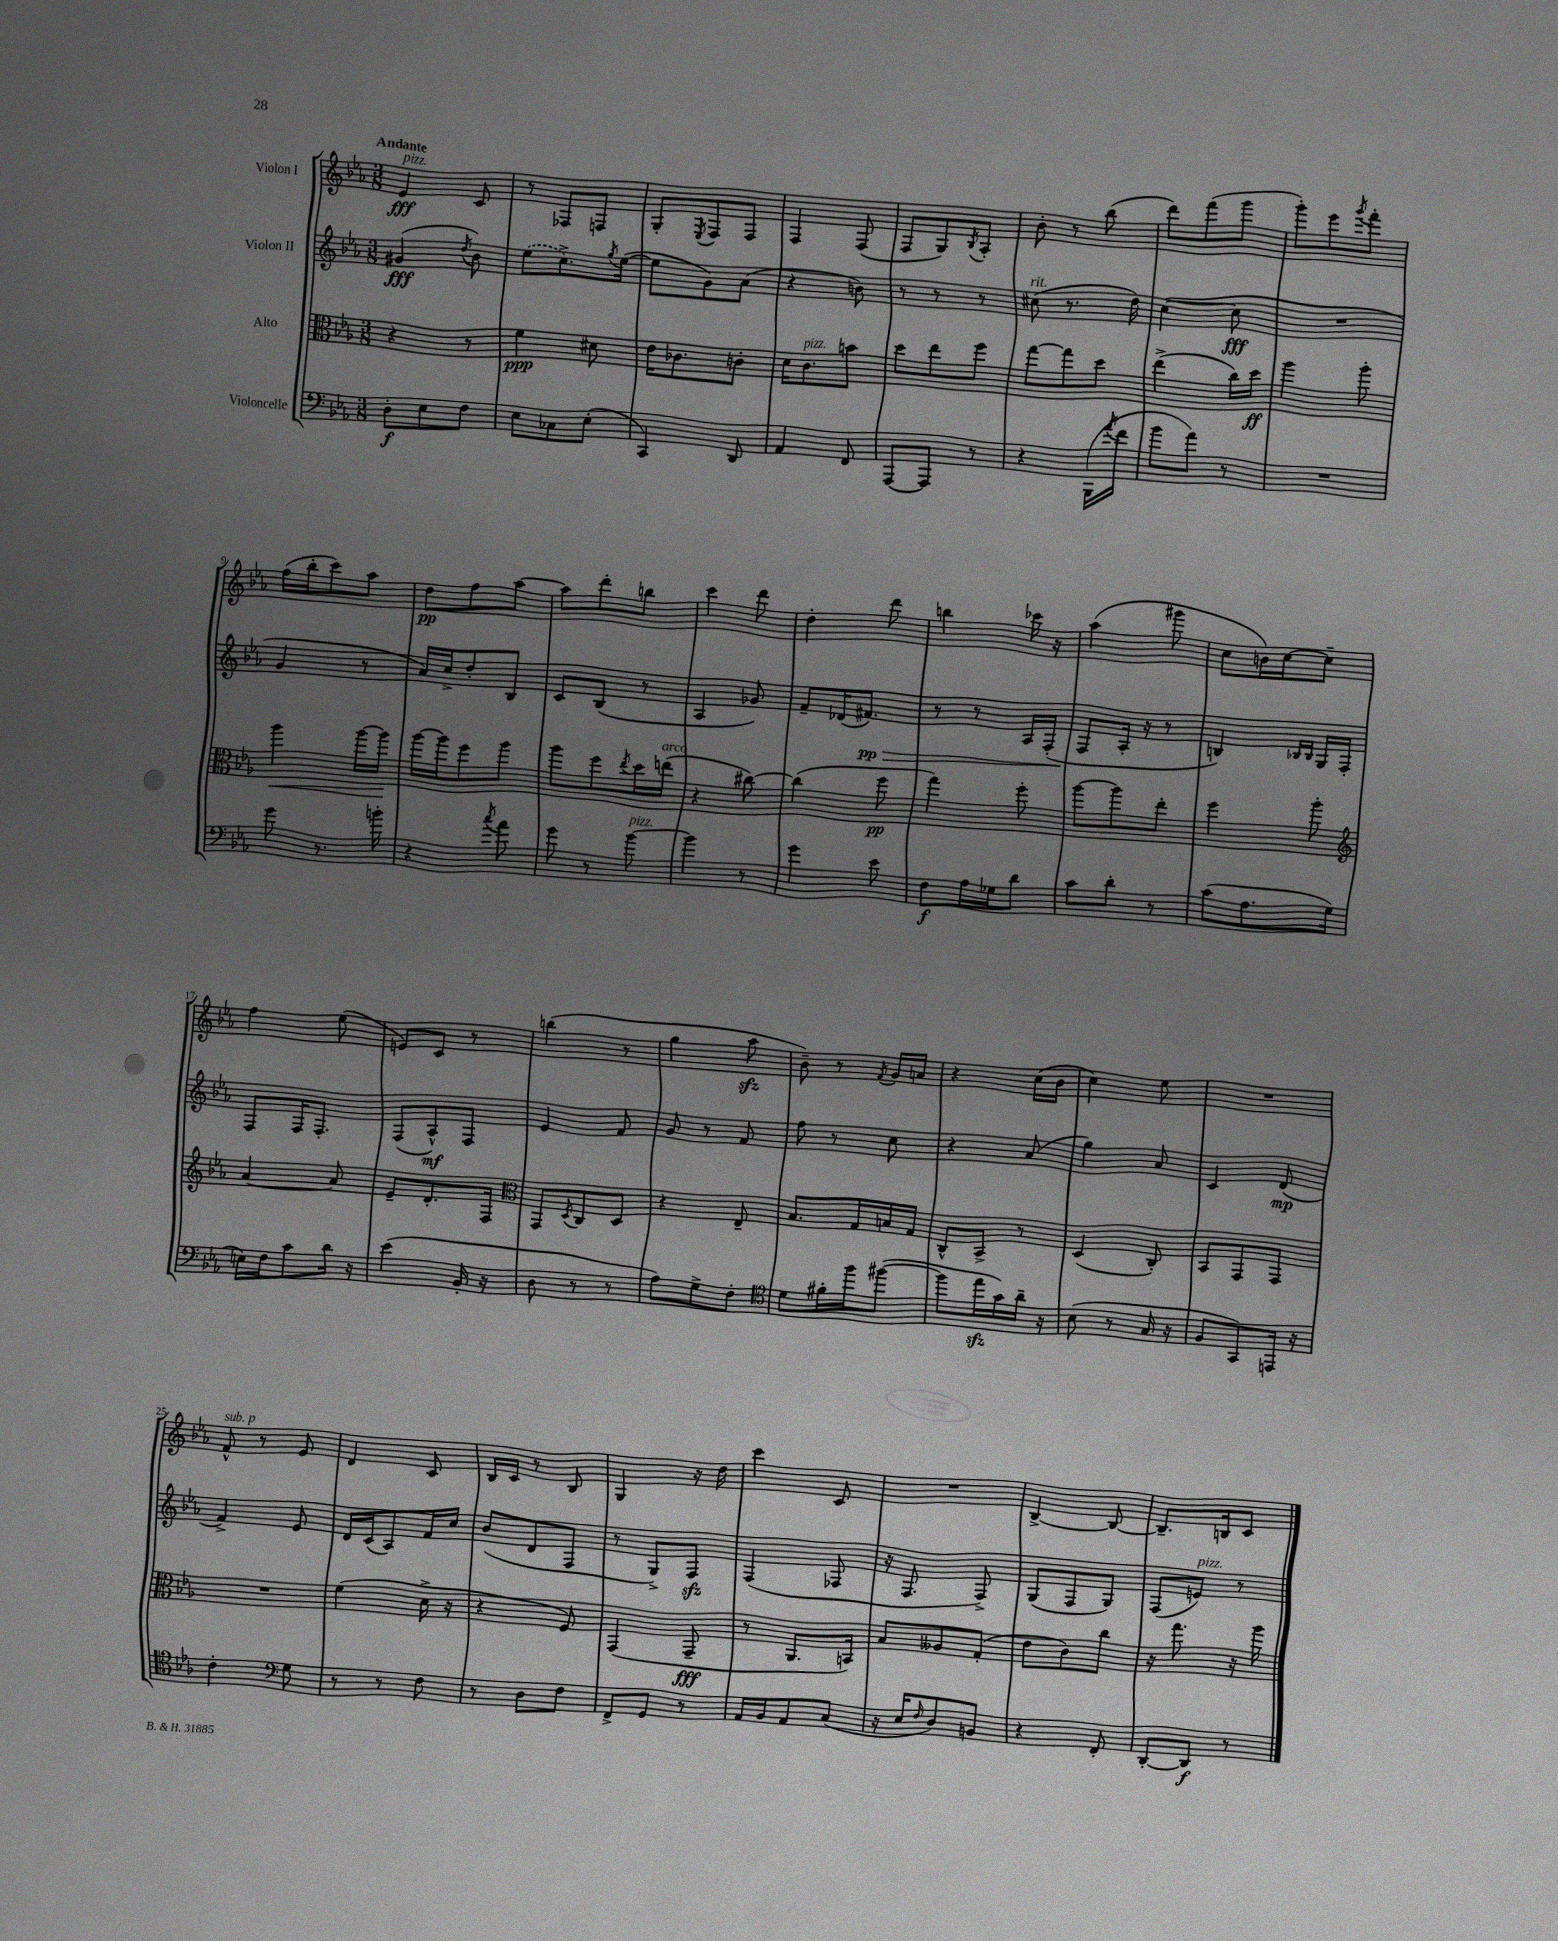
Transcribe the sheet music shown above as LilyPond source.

<<
\new StaffGroup <<
\new Staff = "s0" \with { instrumentName = "Violon I" } {
    \clef treble \key ees \major \numericTimeSignature \time 3/8 \tempo "Andante"
    ees'4\fff^\markup { \italic "pizz." } c'8 |
    r8 fes8 f8 |
    g8-. \acciaccatura { ees8 } f8 f8 |
    f4 f8( |
    f8 g8) \acciaccatura { bes8 } aes8-. |
    bes'8-. r8 bes''8( |
    d'''8) f'''8( g'''8 |
    g'''8-.) ees'''8 \acciaccatura { g'''8 } f'''8-. |
    f''16( bes''16-. c'''8) aes''8 |
    d''8\pp f''8 aes''8~ |
    aes''8 d'''8-. b''8 |
    c'''4 d'''8 |
    d''4-. d'''8 |
    b''4 ces'''16 r16 |
    aes''4( gis'''8 |
    c''8 b'16) c''16~ c''8-- |
    f''4 ees''8( |
    e'8) c'8 r8 |
    b''4( r8 |
    g''4 aes''8\sfz |
    bes'8--) r8 \acciaccatura { f'8 } g'16 a'16 |
    r4 c''16( bes'16 |
    c''4) ees''8 |
    R4. |
    f'8-^^\markup { \italic "sub. p" } r8 ees'8 |
    d'4 c'8 |
    bes16 c'16 r8 bes8 |
    g4 r16 d''16 |
    c'''4 c'8 |
    R4. |
    bes4~-> bes8~ |
    bes8.-- b16 c'8 \bar "|." |
}
\new Staff = "s1" \with { instrumentName = "Violon II" } {
    \clef treble \key ees \major \numericTimeSignature \time 3/8
    gis'4\fff( \acciaccatura { d''8 } bes'8) |
    \once \slurDashed ees''8( c''8.->) \acciaccatura { g''8 } ees''16~( |
    ees''8 g'8) aes'8( |
    r4 b'8) |
    r8 r8 r8 |
    cis''8^\markup { \italic "rit." }( r8. d''16) |
    c''4~( c''8\fff |
    R4. |
    g'4 r8 |
    aes'16) c''16-> d''8-. bes8 |
    c'8 bes8( r8 |
    aes4 ges'8) |
    f'8-- des'16( fis'8.\pp\>) |
    r8 r8 aes16 f16-.( |
    f8\! aes16-. r16 r8 |
    b4) \grace { bes16 bes16 } g16 f16-. |
    f8 f16 f8.-. |
    f8( aes8-^\mf) f8 |
    ees'4 f'8 |
    g'8 r8 f'8 |
    f''8 r8 c''8 |
    r4 aes'8( |
    g''4) aes'8 |
    c'4 d'8\mp( |
    f'4->) ees'8 |
    d'16 c'16( aes8) f'16 c''16 |
    bes'8( d'8 f8 |
    r8 g8->) f8\sfz |
    f4( fes8 |
    r16 f8. f8->) |
    g8( f8 g8) |
    f8( e'8^\markup { \italic "pizz." }) r8 \bar "|." |
}
\new Staff = "s2" \with { instrumentName = "Alto" } {
    \clef alto \key ees \major \numericTimeSignature \time 3/8
    r4 r8 |
    f'4\ppp dis'8 |
    ees'16 ces'8. c'8-. |
    d'16 c'8.^\markup { \italic "pizz." } b'8 |
    d''8 ees''8 f''8 |
    g''8~ g''8 d''8 |
    ees''4->( c''16) d''16\ff |
    aes''4 aes''8-. |
    aes''4\< aes''16~ aes''16\! |
    aes''16~ aes''16 f''8 aes''8 |
    aes''8 f''8 \acciaccatura { ees''8 } d''16 e''16^\markup { \italic "arco" }( |
    r4 cis''8~) |
    cis''4( f''8\pp |
    g''4) f''8-. |
    aes''8~ aes''8 ees''8-. |
    f''4 aes''8-. |
    \clef treble aes'4~ aes'8 |
    ees'8-- d'8.-. f16 |
    \clef alto g,8 \acciaccatura { d8 } c8 d8 |
    r4 ees8-- |
    bes8. g16 b16 g16 |
    c8-^ bes,8-> r8 |
    d4( c8-.) |
    bes,8 g,8 g,8 |
    R4. |
    f'4( d'16-> r16 |
    r4 f8) |
    g,4( g,8--\fff |
    r8 aes,8. b,16) |
    bes8 aeses8 g8-.( |
    ees'8 c'8) c''8 |
    r16 g''8. r16 aes''16 \bar "|." |
}
\new Staff = "s3" \with { instrumentName = "Violoncelle" } {
    \clef bass \key ees \major \numericTimeSignature \time 3/8
    d8-.\f ees8 f8 |
    ees8 ces8 ees8-.( |
    c,4) d,8 |
    aes,4 f,8 |
    aes,,8~ aes,,8 r8 |
    r4 bes,,16( \acciaccatura { aes'8 } f'16 |
    bes'8 aes'8) r8 |
    R4. |
    g'8 r8. b'16-. |
    r4 \acciaccatura { c''8 } aes'8 |
    g'8 r8 bes'8~^\markup { \italic "pizz." } |
    bes'4 r8 |
    g'4 ees'8 |
    f8\f aes16 ges16 d'8 |
    c'8 d'8-. r8 |
    c'8( aes8. g16 |
    e16) f16 c'8 d'16 r16 |
    ees'4( bes,16-. r16 |
    d8 r8 r8 |
    aes8) g8-> f8-. |
    \clef tenor d'8 fis'16-. f''16 fis''8~( |
    fis''8 ees''16\sfz g'16) aes'16-- r16 |
    bes8( r8 g16 r16 |
    f8 g,8) e,16 r16 |
    c'4-. \clef bass g8 |
    r8 r8 f8 |
    r8 d8 f8 |
    f,8-> g,8 r8 |
    aes,16 bes,16 aes,8 c8( |
    r16 ees16 \grace { f16 } d8) b,8 |
    r4 f,8-. |
    d,8~-. d,8\f r8 \bar "|." |
}
>>
>>
